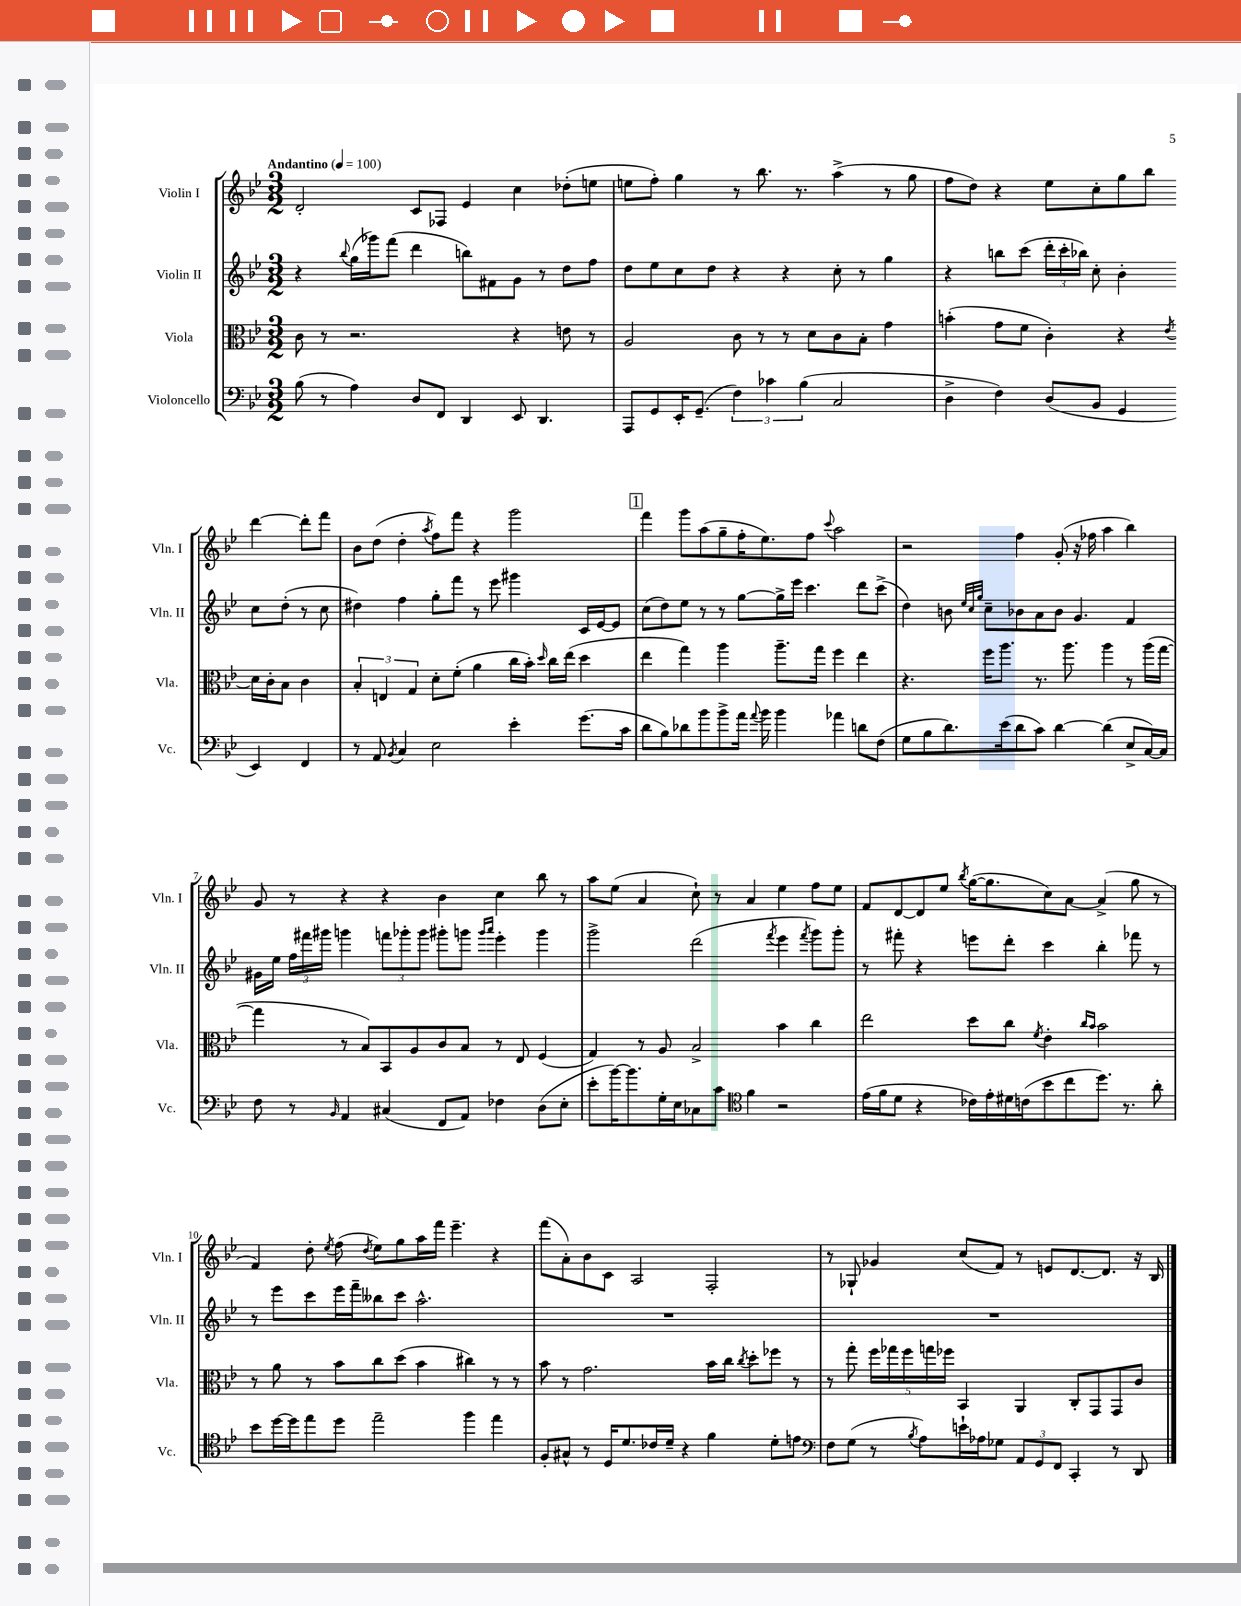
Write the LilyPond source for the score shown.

<<
\new StaffGroup <<
\new Staff = "s0" \with { instrumentName = "Violin I" shortInstrumentName = "Vln. I" } {
    \clef treble \key bes \major \numericTimeSignature \time 3/2 \tempo "Andantino" 4 = 100
    \autoBeamOff d'2-. c'8[ fes8] ees'4 c''4 des''8[-.( e''8] |
    e''8[ f''8]-.) g''4 r8 bes''8. r8. a''4->( r8 g''8 |
    f''8[ d''8]) r4 ees''8[ c''8-. g''8 bes''8] d'''4~ d'''8[-. f'''8] |
    bes'8[ d''8]( d''4-. \acciaccatura { a''8 } f''8[) f'''8] r4 g'''2 |
    \mark \markup { \box "1" } f'''4 g'''8[ a''8( g''8-- f''16-. ees''8.) f''8] \appoggiatura { c'''8 } a''2 |
    r2 f''4 g'8-.( r16 fes''16 a''4 bes''4) |
    g'8 r8 r4 r4 bes'4 c''4 bes''8 r8 |
    a''8[ ees''8]( a'4 c''8-!) r8 a'4 ees''4 f''8[ ees''8] |
    f'8[ d'8~ d'8 ees''8] \acciaccatura { bes''8 } g''16[~( g''8. c''8) a'8]~ a'4->( g''8 r8 |
    f'4) d''8-. \acciaccatura { ees''8 } f''8( \acciaccatura { d''8 } ees''8[) g''8 a''16 f'''16] ees'''4.-- r4 |
    f'''8[( a'8-.) bes'8 c'8] a2 f2-. |
    r8 ges8-! ges'4 c''8[( f'8]) r8 e'8[ d'8.~ d'8.] r16 bes16 \bar "|." |
}
\new Staff = "s1" \with { instrumentName = "Violin II" shortInstrumentName = "Vln. II" } {
    \clef treble \key bes \major \numericTimeSignature \time 3/2
    \autoBeamOff r4 \appoggiatura { bes''8 } g''16[( ges'''16) f'''8]( d'''4 b''8[) fis'8 g'8] r8 d''8[ f''8] |
    d''8[ ees''8 c''8 d''8] r4 r4 c''8-. r8 g''4 |
    r4 b''8[ c'''8]( \tuplet 3/2 { d'''16[-. c'''16-. bes''16]) } c''8-. bes'4-. c''8[ d''8]-.( r8 c''8 |
    dis''4) f''4 g''8[-. f'''8] r8 ees'''8 gis'''4 c'16[ ees'16~ ees'8] |
    \mark \markup { \box "1" } c''8[( d''8) ees''8] r8 r8 g''8[~ g''16-> ees'''16] c'''4. d'''8[ c'''8]->( |
    d''4) b'8 \grace { ees''32[ c''32 g''32] } c''8[-- bes'8 a'8 bes'8] g'4. f'4 |
    gis'16[ ees''16] \tuplet 3/2 { f''16[ fis'''16 gis'''16] } g'''4 \tuplet 3/2 { f'''8[ ges'''8-. ges'''8] } gis'''8[-. g'''8] \grace { g'''16[ a'''16] } ees'''4-. g'''4 |
    g'''2-> d'''2( \acciaccatura { f'''8 } ees'''4 \acciaccatura { f'''8 } g'''8[) g'''8]-. |
    r8 fis'''8-. r4 e'''8[ d'''8]-. c'''4 bes''4-. fes'''8 r8 |
    r8 ees'''8[ c'''8 ees'''16 f'''16-- beses''8 c'''8] a''2.-^ |
    R1. |
    R1. \bar "|." |
}
\new Staff = "s2" \with { instrumentName = "Viola" shortInstrumentName = "Vla." } {
    \clef alto \key bes \major \numericTimeSignature \time 3/2
    \autoBeamOff c'8 r8 r2. r4 e'8 r8 |
    a2 c'8 r8 r8 d'8[ c'8 bes8]-. g'4 |
    b'4-.( g'8[ f'8] c'4-.) r4 \acciaccatura { ees'8 } d'16[ c'16-. bes8] c'4 |
    \tuplet 3/2 { bes4-. e4 g4 } d'8[-. f'8]-.( a'4 c''16[ bes'16]-.) \grace { d''16 } c''16[ ees''16]( d''4 |
    \mark \markup { \box "1" } ees''4 g''4) a''4 a''8.[-- g''16] f''4 ees''4 |
    r4. f''16[ a''8.] r8. a''8. a''4 r8 a''16[( g''16]~ |
    g''4 r8 bes8[) bes,8 a8 c'8 bes8] r8 ees8 f4( |
    g4) r8 a8 bes2-> bes'4 c''4 |
    ees''2 d''8[ c''8] \acciaccatura { f'8 } ees'4-. \grace { c''16[ bes'16] } bes'2 |
    r8 a'8 r8 bes'8[ c''8 d''8]( bes'4 cis''4) r8 r8 |
    bes'8 r8 g'2. bes'16[ c''16] \acciaccatura { c''8 } d''8[-. fes''8] r8 |
    r8 g''8-. \tuplet 5/4 { f''16[ ges''16 f''16 g''16 fes''16] } bes,4 a,4 c8[-. g,8 g,8 c'8] \bar "|." |
}
\new Staff = "s3" \with { instrumentName = "Violoncello" shortInstrumentName = "Vc." } {
    \clef bass \key bes \major \numericTimeSignature \time 3/2
    \autoBeamOff bes8( r8 a4) d8[ f,8] d,4 ees,8 d,4. |
    a,,8[ g,8 ees,16-. g,8.]--( \tuplet 3/2 { f4) ces'4 bes4( } c2 |
    d4-> f4) d8[( bes,8] g,4 ees,4) f,4 |
    r8 a,8 \acciaccatura { bes,8 } c4 ees2 ees'4-. g'8.[( c'16] |
    \mark \markup { \box "1" } d'8[ bes8) des'8 bes'8 bes'8-> a'16] \appoggiatura { a'8 } bes'16 bes'4 aes'4 d'8[ f8]( |
    g8[ bes8 d'8.) ees'16( d'8 c'8]) d'4~ d'4( ees8[-> c16~) c16] |
    f8 r8 \grace { bes,16 } a,4 cis4( f,8[ a,8]) fes4 d8[( ees8]-. |
    ees'8[-. bes'16~) bes'8. g16-. ees16 ces8 c'8] \clef tenor f'4 r2 |
    ees'16[( f'16 d'8] r4 ces'16[) ees'16-. dis'16 c'16( bes'8 c''8 d''8.]) r8. a'8-. |
    bes'8[ d''16~ d''16 ees''8 d''8] ees''2-- f''4 ees''4 |
    f8[-. gis8]-^ r8 d16[ d'8. ces'16 d'16]-- r4 f'4 d'8[-. e'8] |
    \clef bass f8[ g8]( r8 \acciaccatura { bes8 } a8[) e'16-! aes16 ges8] \tuplet 3/2 { a,8[ g,8 f,8] } c,4-. r8 d,8 \bar "|." |
}
>>
>>
